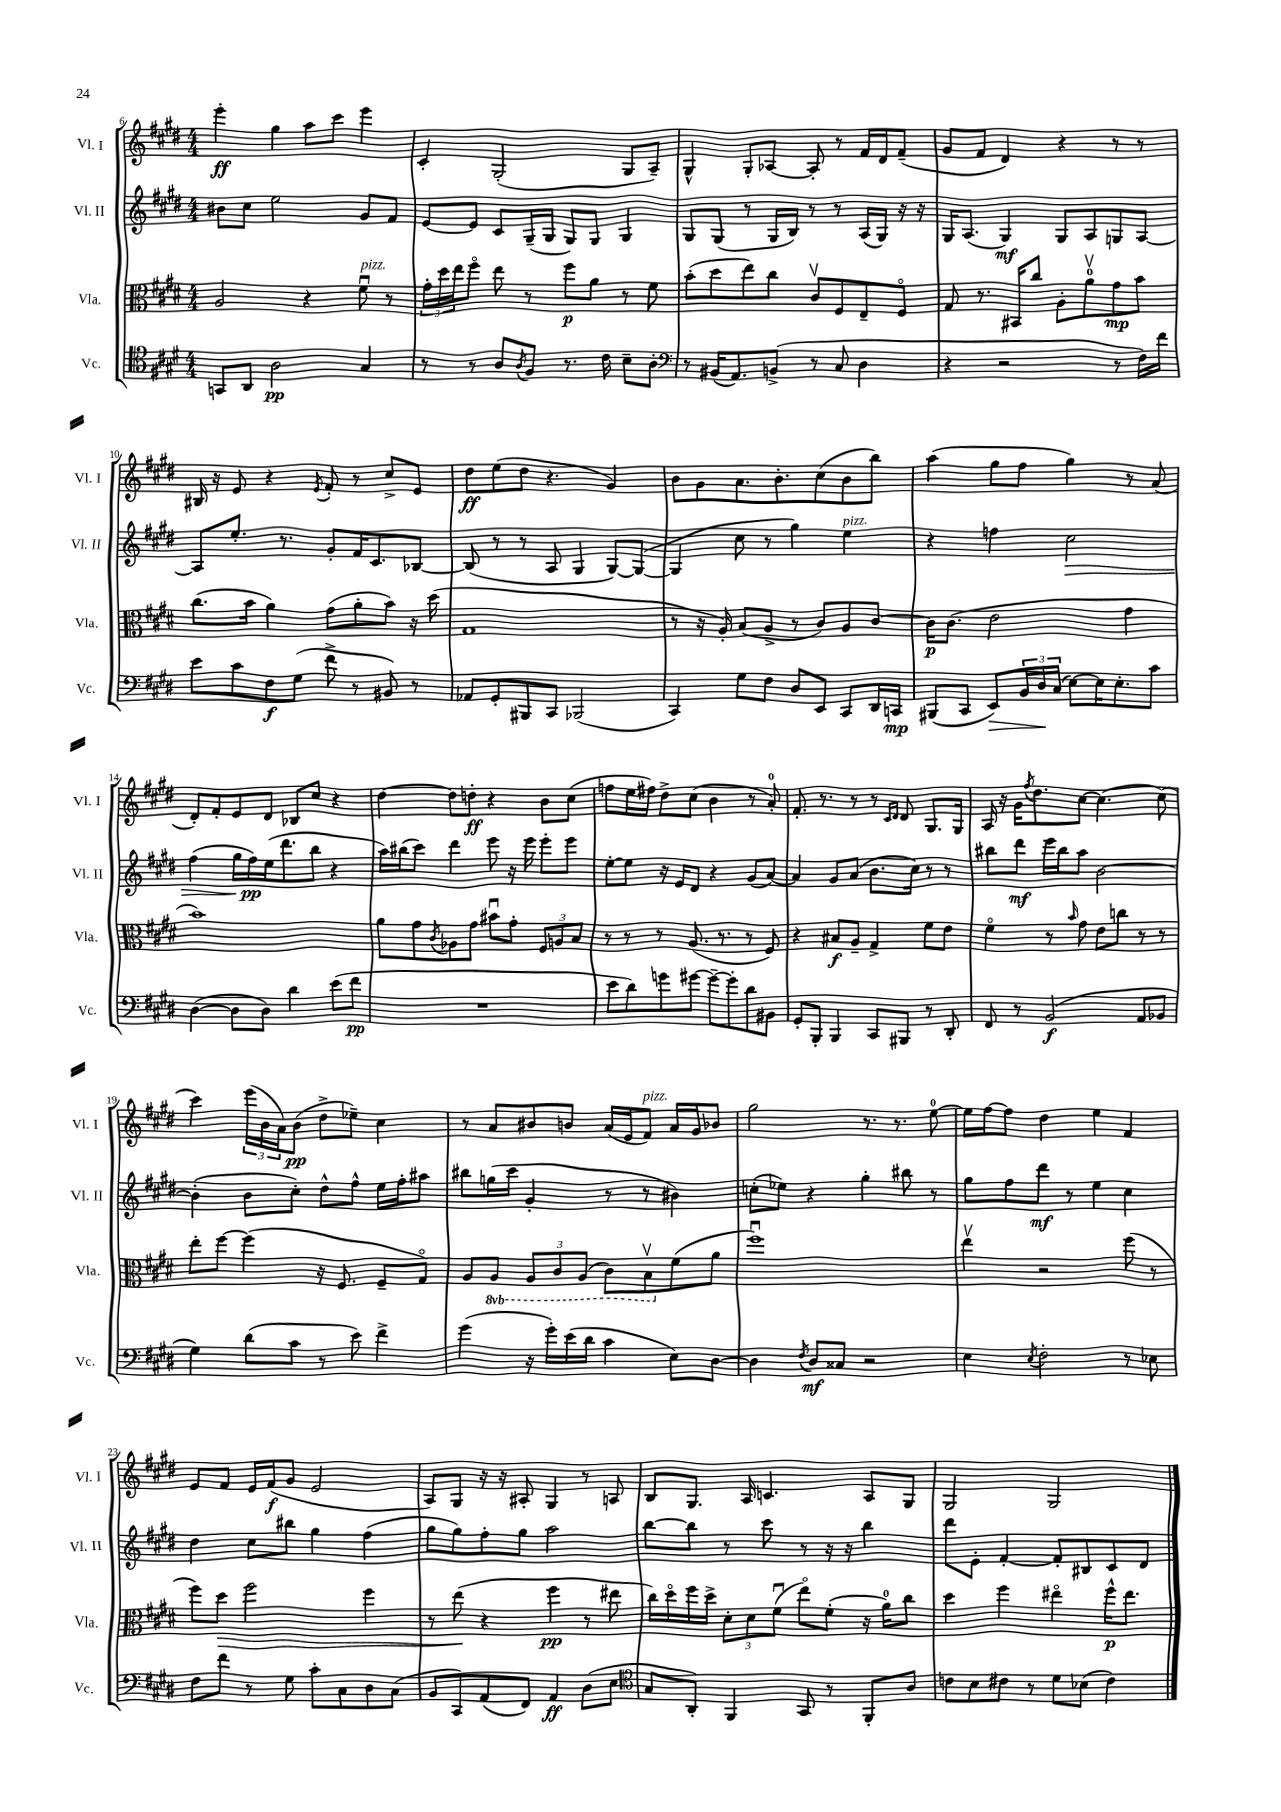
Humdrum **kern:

**kern	**dynam	**kern	**dynam	**kern	**dynam	**kern	**dynam
*part4	*part4	*part3	*part3	*part2	*part2	*part1	*part1
*staff4	*staff4	*staff3	*staff3	*staff2	*staff2	*staff1	*staff1
*I"Vc.	*	*I"Vla.	*	*I"Vl. II	*	*I"Vl. I	*
*I'Vc.	*	*I'Vla.	*	*I'Vl. II	*	*I'Vl. I	*
*clefC4	*	*clefC3	*	*clefG2	*	*clefG2	*
*k[f#c#g#d#]	*	*k[f#c#g#d#]	*	*k[f#c#g#d#]	*	*k[f#c#g#d#]	*
*M4/4	*	*M4/4	*	*M4/4	*	*M4/4	*
=6	=6	=6	=6	=6	=6	=6	=6
8GGn/L	.	2A/	.	8b#X\L	.	4eee'\	ff
8AA/J	.	.	.	8cc#\J	.	.	.
2A\	pp	.	.	2ee\	.	4gg#\	.
.	.	4r	.	.	.	8aa\L	.
.	.	.	.	.	.	8ccc#\J	.
!	!	!LO:TX:a:i:t=pizz.	!	!	!	!	!
4G#/	.	8f#u\	.	8g#/L	.	4eee\	.
.	.	8r	.	8f#/J	.	.	.
=7	=7	=7	=7	=7	=7	=7	=7
8r	.	24g#'\LL	.	[8e/L	.	4c#'/	.
.	.	24dd#\	.	.	.	.	.
.	.	24ee\J	.	.	.	.	.
8r	.	8ff#\J	.	8e/J]	.	.	.
8A/L	.	8ee\	.	8c#/L	.	(2G#'/	.
8qA/	.	.	.	.	.	.	.
8F#/J	.	8r	.	(16G#~/L	.	.	.
.	.	.	.	16G#/JJ	.	.	.
8.r	.	8ff#\L	p	8G#/L)	.	.	.
.	.	8a\J	.	8G#/J	.	.	.
16c#\	.	.	.	.	.	.	.
8B~\L	.	8r	.	4G#/	.	8G#/L	.
8A'\J	.	8f#\	.	.	.	8A~/J)	.
=8	=8	=8	=8	=8	=8	=8	=8
*clefF4	*	*	*	*	*	*	*
8r	.	(8b'\L	.	8G#/L	.	4G#^^/	.
(16BB#X/KL	.	8dd#\	.	(8G#/J	.	.	.
8.AA/)	.	.	.	.	.	.	.
.	.	8ee\)	.	8r	.	8G#'/L	.
(8BBn^/J	.	8cc#\J	.	16G#/LL	.	[8A-X/J	.
.	.	.	.	16B/JJ)	.	.	.
8r	.	8c#v/L	.	8r	.	8A-'/]	.
8C#/	.	8F#/	.	8r	.	8r	.
4D#\	.	8E~/	.	(16A/LL	.	16f#/LL	.
.	.	.	.	16G#/JJ)	.	16d#/J	.
.	.	8F#/J	.	16r	.	(8f#~/J	.
.	.	.	.	16r	.	.	.
=9	=9	=9	=9	=9	=9	=9	=9
4r	.	8G#/	.	16G#/KL	.	8g#/L	.
.	.	.	.	(8.A/J	.	.	.
.	.	8.r	.	.	.	8f#/J	.
2r	.	.	.	4G#/)	mf	4d#/)	.
.	.	16BB#X/KL	.	.	.	.	.
.	.	8cc#/J	.	.	.	.	.
.	.	8A'\L	.	8G#/L	.	4r	.
.	.	8av\	.	8A/	.	.	.
8r	.	8g#\	mp	8Gn/	.	8r	.
16F#\LL)	.	8b\J	.	[8A/J	.	8r	.
16f#\JJ	.	.	.	.	.	.	.
!!LO:LB:g=z
=10	=10	=10	=10	=10	=10	=10	=10
8e\L	.	(8.cc#\L	.	8A/L]	.	16B#X/	.
.	.	.	.	.	.	16r	.
8c#\	.	.	.	8.ee'/J	.	8e/	.
.	.	16b\Jk	.	.	.	.	.
8F#\	f	4a\)	.	.	.	4r	.
.	.	.	.	8.r	.	.	.
(8G#\J	.	.	.	.	.	.	.
.	.	.	.	.	.	8qe/	.
8f#^\	.	(8g#\L	.	8g#'/L	.	8f#'/	.
8r	.	8a'\	.	16f#/K	.	8r	.
.	.	.	.	8.c#/	.	.	.
8BB#X/)	.	8b\J)	.	.	.	8cc#^/L	.
8r	.	16r	.	[8B-X/J	.	8e/J	.
.	.	(16dd#\	.	.	.	.	.
=11	=11	=11	=11	=11	=11	=11	=11
8AA-X/L	.	1G#	.	(8B-/]	.	8dd#\L	ff
8GG#'/	.	.	.	8r	.	(8ee\	.
8BBB#X/	.	.	.	8r	.	8dd#\J	.
8CC#/J	.	.	.	8A/	.	4.r	.
(2BBB-X/	.	.	.	4G#/	.	.	.
.	.	.	.	[8G#/L)	.	4g#/)	.
.	.	.	.	(8G#/J_	.	.	.
=12	=12	=12	=12	=12	=12	=12	=12
4CC#/)	.	8r	.	4G#/]	.	8b\L	.
.	.	16r	.	.	.	8g#\	.
.	.	16A'/)	.	.	.	.	.
8G#\L	.	(8B/L	.	8cc#\	.	8.a\	.
8F#\J	.	8A^/J	.	8r	.	.	.
.	.	.	.	.	.	8.b'\	.
8D#/L	.	8r	.	4gg#\)	.	.	.
8EE/J	.	8c#/L)	.	.	.	(8cc#\	.
!	!	!	!	!LO:TX:a:i:t=pizz.	!	!	!
8CC#/L	.	8A/	.	4ee\	.	8b\	.
16DD#/L	.	[8c#/J	.	.	.	8bb\J)	.
16CCn/JJ	mp	.	.	.	.	.	.
=13	=13	=13	=13	=13	=13	=13	=13
(8BBB#X/L	.	16c#\KL]	p	4r	.	(4aa\	.
.	.	(8.c#\J	.	.	.	.	.
8CC#/J	.	.	.	.	.	.	.
!	!LO:HP:b	!	!	!	!	!	!
8EE/L)	>	2e\	.	4ffn\	.	8gg#\L	.
24BB/L	.	.	.	.	.	8ff#\J	.
24D#/	.	.	.	.	.	.	.
(24C#/JJ	]	.	.	.	.	.	.
!	!	!	!	!	!LO:HP:b	!	!
[8E\L)	.	.	.	2cc#\	>	4gg#\)	.
16E\K]	.	.	.	.	.	.	.
8.E'\	.	.	.	.	.	.	.
.	.	4g#\	.	.	.	8r	.
8c#\J	.	.	.	.	.	(8a/	.
!!LO:LB:g=z
=14	=14	=14	=14	=14	=14	=14	=14
([4D#\	.	1b)	.	(4ff#\	.	8d#'/L)	.
.	.	.	.	.	.	8f#'/	.
8D#\L]	.	.	.	16gg#\LL	.	8e/	.
.	.	.	.	16ff#\)	pp	.	.
8D#\J)	.	.	.	(16ee\J	]	8d#/J	.
.	.	.	.	8.ddd#\	.	.	.
4d#\	.	.	.	.	.	8B-X/L	.
.	.	.	.	8bb\J	.	8cc#/J	.
(8e\L	.	.	.	4r	.	4r	.
8f#\J	pp	.	.	.	.	.	.
=15	=15	=15	=15	=15	=15	=15	=15
1r	.	8a\L	.	16aa\LL)	.	[4dd#\	.
.	.	.	.	(16bb#X\J	.	.	.
.	.	8g#\	.	8ccc#\J)	.	.	.
.	.	8qc#/	.	.	.	.	.
.	.	8A-X\	.	4ddd#\	.	8dd#\L]	.
.	.	8g#\J	.	.	.	8ddn'\J	ff
.	.	8b#Xu\L	.	8eee\	.	4r	.
.	.	8g#'\J	.	16r	.	.	.
.	.	.	.	16eee\	.	.	.
.	.	12F#/L	.	8eee'\L	.	8b\L	.
.	.	12An/	.	.	.	.	.
.	.	.	.	8eee\J	.	(8cc#\J	.
.	.	12B/J	.	.	.	.	.
=16	=16	=16	=16	=16	=16	=16	=16
8e\L	.	8r	.	[8ee'\L	.	8ffn\L	.
8d#\)	.	8r	.	8ee\J]	.	16ee\L	.
.	.	.	.	.	.	16ff#X\JJ)	.
8gn\	.	8r	.	16r	.	8dd#^\L	.
.	.	.	.	16e/KL	.	.	.
[8g#X\J	.	(8.A/	.	8d#/J	.	(8cc#\J	.
8g#~\L_	.	.	.	4r	.	4b\	.
.	.	8.r	.	.	.	.	.
8g#'\]	.	.	.	.	.	.	.
8d#\	.	8r	.	(8g#/L	.	8r	.
8BB#X\J	.	8F#/)	.	[8a/J)	.	8a'/)	.
=17	=17	=17	=17	=17	=17	=17	=17
8GG#'/L	.	4r	.	4a/]	.	8.f#'/	.
8BBB'/J	.	.	.	.	.	.	.
.	.	.	.	.	.	8.r	.
4BBB/	.	8B#X/L	f	8g#/L	.	.	.
.	.	8A~/J	.	(8a/J	.	8r	.
8CC#/L	.	4G#^/	.	8.b\L	.	8r	.
.	.	.	.	.	.	16qqc#/LL	.
.	.	.	.	.	.	16qqd#/JJ	.
8BBB#X/J	.	.	.	.	.	8d#/	.
.	.	.	.	16cc#\Jk)	.	.	.
8r	.	8f#\L	.	8r	.	8.G#/L	.
8DD#'/	.	8e\J	.	8r	.	.	.
.	.	.	.	.	.	16G#/Jk	.
=18	=18	=18	=18	=18	=18	=18	=18
8FF#/	.	4f#\	.	8bb#X\L	.	16A/	.
.	.	.	.	.	.	16r	.
8r	.	.	.	8ddd#\J	mf	16g#\KL	.
.	.	.	.	.	.	8qff#/	.
.	.	.	.	.	.	8.dd#\	.
(2BB/	f	8r	.	16eee\LL	.	.	.
.	.	.	.	16bb#\J	.	.	.
.	.	16qqb/	.	.	.	.	.
.	.	8g#\	.	8aa\J	.	[8cc#\J	.
.	.	8e\L	.	[2b\	.	4.cc#\_	.
.	.	8ccn\J	.	.	.	.	.
8AA/L	.	8r	.	.	.	.	.
8BB-X/J	.	8r	.	.	.	(8cc#\]	.
!!LO:LB:g=z
=19	=19	=19	=19	=19	=19	=19	=19
4G#\)	.	8ee'\L	.	(4b'\]	.	4ccc#\)	.
.	.	[8ff#\J	.	.	.	.	.
(8d#\L	.	(4ff#\]	.	8b\L	.	(24eee\LL	.
.	.	.	.	.	.	24b\	.
.	.	.	.	.	.	24a\J)	.
8c#\J	.	.	.	8cc#'\J)	.	(8b\J	pp
8r	.	16r	.	8dd#^^\L	.	8dd#^\L	.
.	.	8.F#/	.	.	.	.	.
8e\)	.	.	.	8ff#^^\J	.	8ee-X~\J)	.
4f#^\	.	8F#~/L	.	16ee\LL	.	4cc#\	.
.	.	.	.	16ff#'\J	.	.	.
.	.	8G#/J)	.	8aa#X\J	.	.	.
=20	=20	=20	=20	=20	=20	=20	=20
(4g#\	.	8A/L	.	8bb#X\L	.	8r	.
*	*	*8ba	*	*	*	*	*
.	.	8AA/J	.	(16ggn\L	.	8a/L	.
.	.	.	.	16ccc#\JJ	.	.	.
16r	.	12AA/L	.	4g#'/	.	8b#X/	.
16g#'\LL)	.	.	.	.	.	.	.
.	.	12C#/	.	.	.	.	.
(16e\	.	.	.	.	.	8bn/J	.
.	.	(12AA/J	.	.	.	.	.
16d#\JJ	.	.	.	.	.	.	.
4c#\	.	8C#\L)	.	8r	.	(16a/LL	.
.	.	.	.	.	.	16e/J	.
!	!	!	!	!	!	!LO:TX:a:i:t=pizz.	!
.	.	8BBv\	.	8r	.	8f#/J)	.
*	*	*X8ba	*	*	*	*	*
8E\L)	.	(8f#\	.	4b#X\)	.	16a/LL	.
.	.	.	.	.	.	16g#/J	.
[8D#\J	.	8a\J	.	.	.	8b-X/J	.
=21	=21	=21	=21	=21	=21	=21	=21
4D#\]	.	1ff#u)	.	(8ccn'\L	.	2gg#\	.
.	.	.	.	8ee-X\J)	.	.	.
8qF#/	.	.	.	.	.	.	.
8D#/L	mf	.	.	4r	.	.	.
8C##X/J	.	.	.	.	.	.	.
2r	.	.	.	4gg#'\	.	8.r	.
.	.	.	.	.	.	8.r	.
.	.	.	.	8bb#X\	.	.	.
.	.	.	.	8r	.	[8ee\	.
=22	=22	=22	=22	=22	=22	=22	=22
4E\	.	4eev\	.	8gg#\L	.	16ee\LL]	.
.	.	.	.	.	.	[16ff#\J	.
.	.	.	.	8ff#\	.	8ff#\J]	.
8qE/	.	.	.	.	.	.	.
2F#'\	.	2r	.	8ddd#\J	mf	4dd#\	.
.	.	.	.	8r	.	.	.
.	.	.	.	4ee\	.	4ee\	.
8r	.	(8ff#\	.	4cc#\	.	4f#/	.
8E-X\	.	8r	.	.	.	.	.
!!LO:LB:g=z
=23	=23	=23	=23	=23	=23	=23	=23
8F#\L	.	8ff#\L)	.	4dd#\	.	8e/L	.
!	!	!	!LO:HP:b	!	!	!	!
8f#\J	.	8dd#\J	>	.	.	8f#/J	.
8r	.	2ff#\	.	8cc#\L	.	16e/LL	.
.	.	.	.	.	.	(16f#/J	f
8G#\	.	.	.	8bb#X\J	.	8g#/J	.
8c#'\L	.	.	.	4gg#\	.	2e/	.
8C#\	.	.	.	.	.	.	.
8D#\	.	4ff#\	.	(4ff#\	.	.	.
(8C#\J	.	.	.	.	.	.	.
=24	=24	=24	=24	=24	=24	=24	=24
8BB/L	.	8r	.	8gg#\L	.	8A/L)	.
8CC#/)	.	(8ee\	.	8gg#\)	.	8G#/J	.
(8AA/	.	4r	]	8ff#'\	.	16r	.
.	.	.	.	.	.	16r	.
8FF#/J)	.	.	.	8gg#\J	.	8A#X'/	.
4AA/	ff	4ff#\	pp	2aa\	.	4G#/	.
(8D#\L	.	8r	.	.	.	8r	.
8E\J	.	8ee#X\	.	.	.	8An/	.
=25	=25	=25	=25	=25	=25	=25	=25
*clefC4	*	*	*	*	*	*	*
8G#/L	.	16cc#\LL)	.	[8bb\L	.	8B/L	.
.	.	16dd#\	.	.	.	.	.
8AA'/J)	.	16ff#\	.	8bb\J]	.	8.G#/J	.
.	.	16dd#^\JJ	.	.	.	.	.
4FF#/	.	12d#'\L	.	8r	.	.	.
.	.	.	.	.	.	16A/	.
.	.	12d#\	.	.	.	.	.
.	.	.	.	8ccc#\	.	4.cn/	.
.	.	(12f#u\J	.	.	.	.	.
8GG#/	.	8ee\L)	.	8r	.	.	.
8r	.	(8f#'\J	.	16r	.	.	.
.	.	.	.	16r	.	.	.
8FF#'/L	.	16r	.	4bb\	.	8A/L	.
.	.	16a\KL)	.	.	.	.	.
8A/J	.	8cc#\J	.	.	.	8G#/J	.
=26	=26	=26	=26	=26	=26	=26	=26
8cn\L	.	4dd#\	.	8ddd#\L	.	2G#/	.
8B\	.	.	.	8e'\J	.	.	.
8c#X\J	.	4ff#\	.	[4f#'/	.	.	.
8r	.	.	.	.	.	.	.
8d#\L	.	4ee#X\	.	8f#'/L]	.	2G#/	.
(8B-X\J	.	.	.	8B#X/	.	.	.
4c#\)	.	16ff#^^\KL	p	8c#/	.	.	.
.	.	8.ee#\J	.	.	.	.	.
.	.	.	.	8d#/J	.	.	.
==	==	==	==	==	==	==	==
*-	*-	*-	*-	*-	*-	*-	*-
